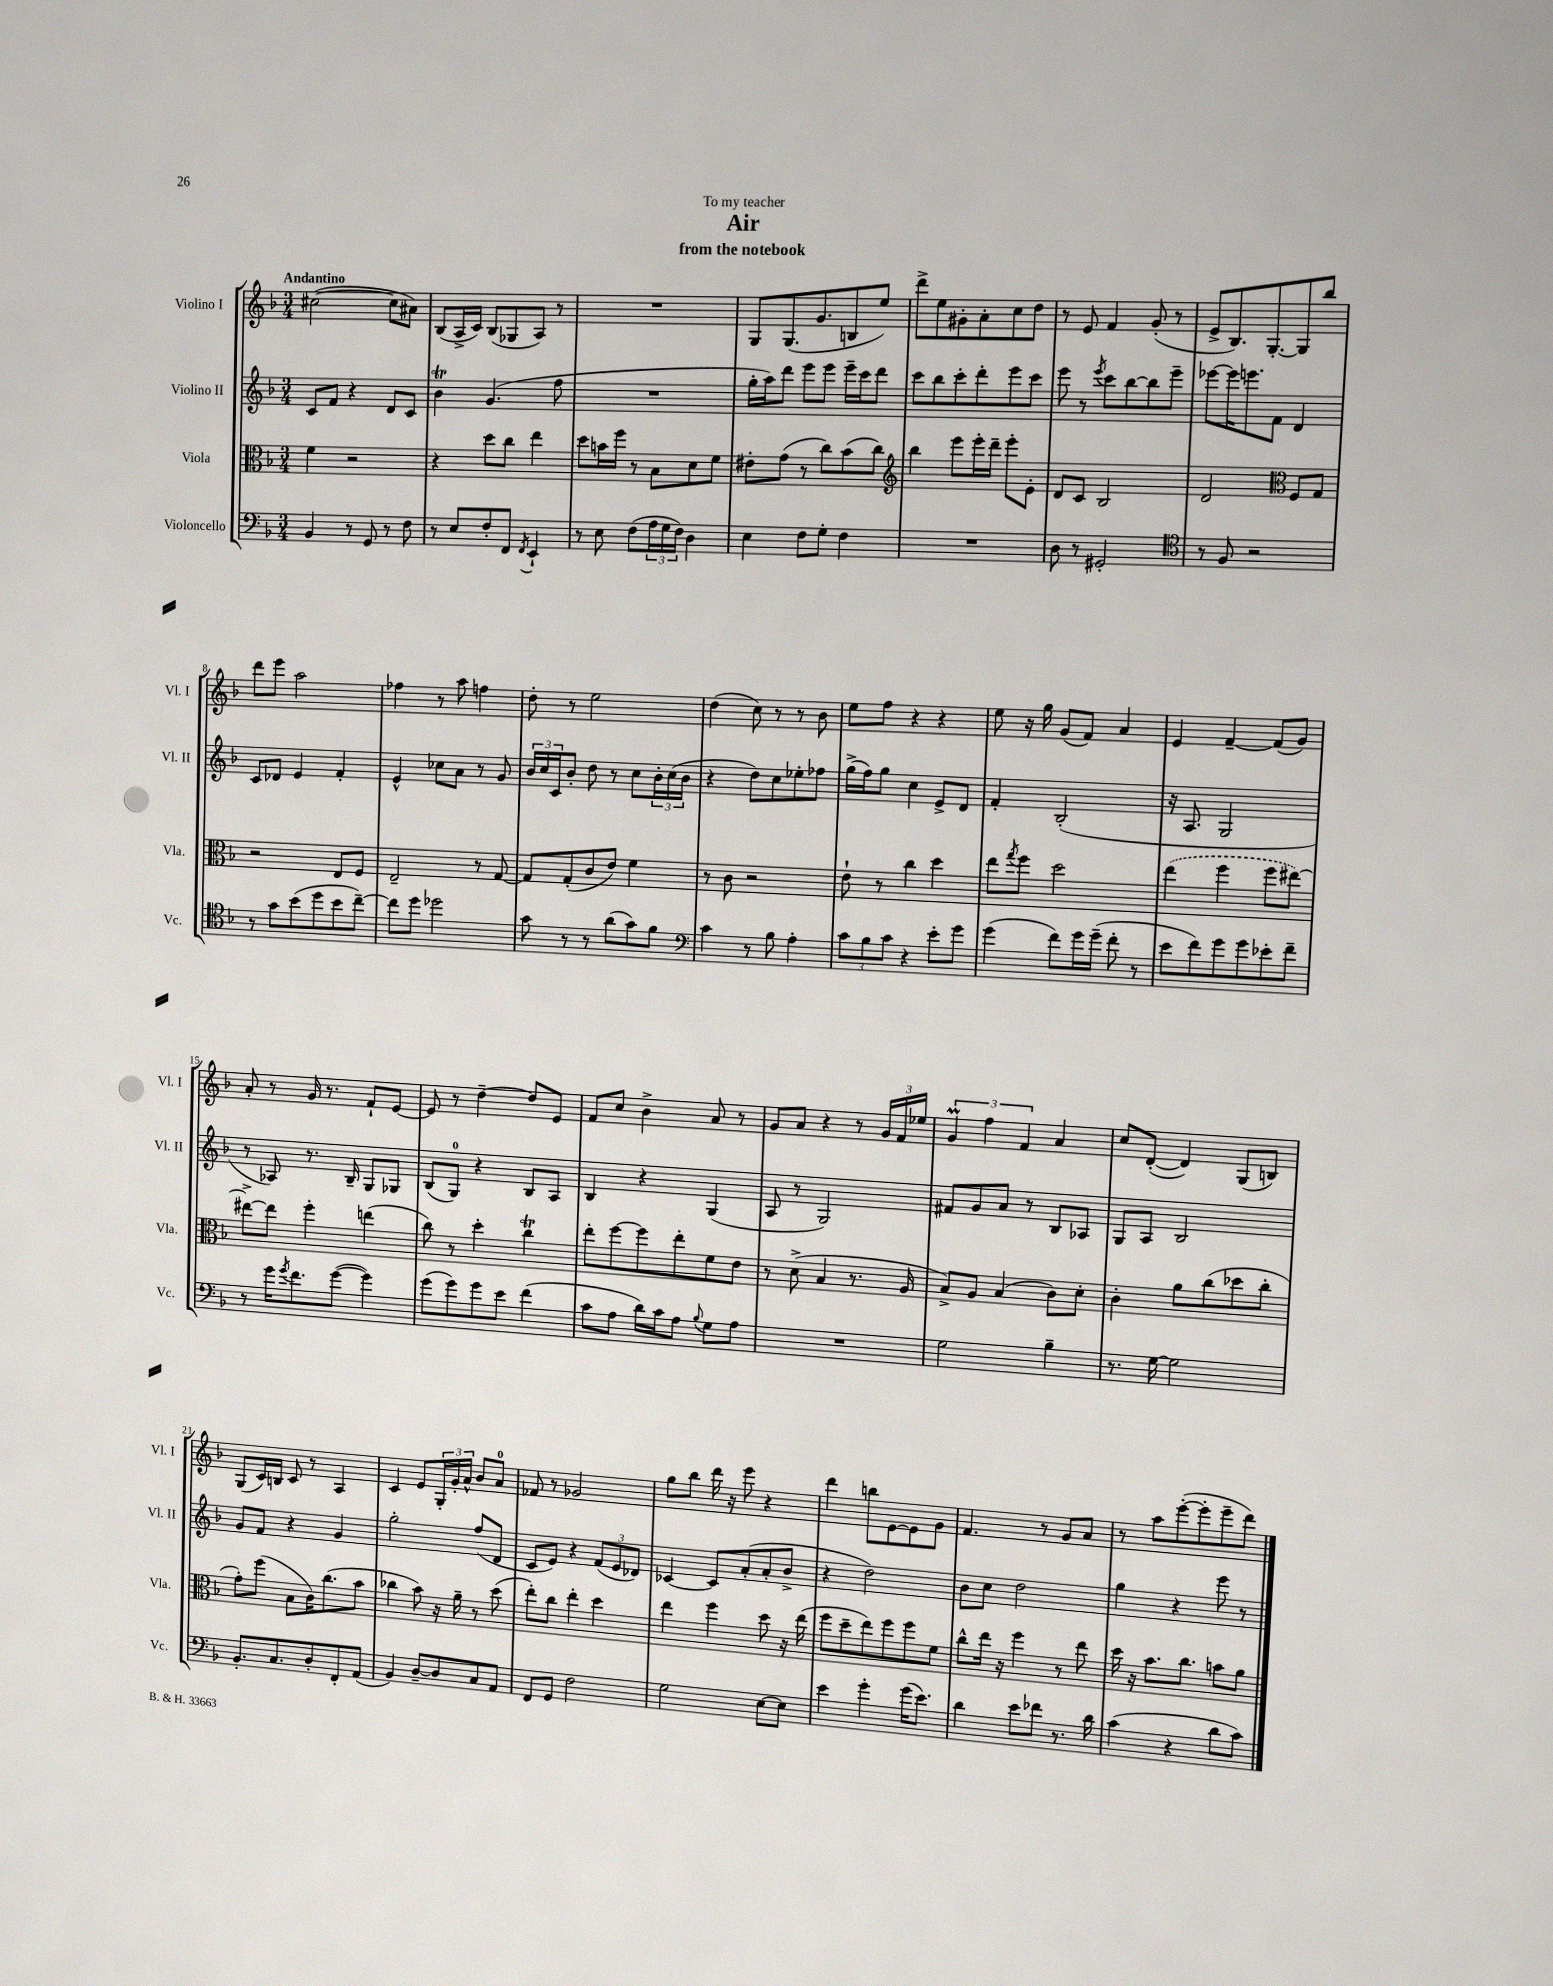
\header { title = "Air" subtitle = "from the notebook" dedication = "To my teacher" }
<<
\new StaffGroup <<
\new Staff = "s0" \with { instrumentName = "Violino I" shortInstrumentName = "Vl. I" } {
    \clef treble \key f \major \numericTimeSignature \time 3/4 \tempo "Andantino"
    cis''2~( cis''8 ais'8) |
    bes8( a16-> c'16) bes8( ges8 a8) r8 |
    R2. |
    g8 g8.( g'8. b8 e''8) |
    d'''8-> e''8 gis'8-. a'8-. c''8 d''8 |
    r8 e'8 f'4 g'8-.( r8 |
    e'8-> bes8.) g8.~-. g8 bes''8 |
    d'''8 e'''8 a''2 |
    fes''4 r8 a''8 f''4 |
    d''8-. r8 e''2 |
    d''4( c''8) r8 r8 bes'8 |
    e''8 f''8 r4 r4 |
    e''8 r16 g''16 g'8( f'8) a'4 |
    e'4 f'4~-- f'8( g'8) |
    a'8-. r8 g'16 r8. f'8-! e'8~ |
    e'8 r8 d''4~-- d''8 e'8 |
    f'8 c''8 bes'4-> a'8 r8 |
    g'8 a'8 r4 r8 \tuplet 3/2 { g'16 f'16 ees''16 } |
    \tuplet 3/2 { g'4\prall f''4 f'4 } a'4 |
    c''8 d'8~-.( d'4) g8( b8) |
    g8( c'16) b16 c'8 r8 a4 |
    c'4 e'8 \tuplet 3/2 { g16-. g'16-. a'16-^ } bes'8 a'8-0 |
    fes'8 r8 ges'2 |
    g''8 bes''8 d'''16 r16 e'''8 r4 |
    d'''4 b''8 e'8~ e'8 g'8 |
    f'4. r8 g'8 a'8 |
    r8 a''8 e'''8~-.( e'''8-. e'''8-- d'''8) \bar "|." |
}
\new Staff = "s1" \with { instrumentName = "Violino II" shortInstrumentName = "Vl. II" } {
    \clef treble \key f \major \numericTimeSignature \time 3/4
    c'8 f'8 r4 d'8 c'8 |
    bes'4\trill g'4.( f''8 |
    R2. |
    g''16-. a''16) d'''8 e'''8 e'''8 e'''16-- c'''16 d'''8 |
    c'''8 bes''8 c'''8-. d'''8-. e'''8 c'''8 |
    e'''8 r8 \acciaccatura { e'''8 } c'''8 bes''8~ bes''8 e'''8-- |
    ees'''8~ ees'''16 e'''8. f'8 d'4 |
    c'8 des'8 e'4 f'4-. |
    e'4-^ ces''8 a'8 r8 g'8 |
    \tuplet 3/2 { bes'16 c''16 c'16 } bes'8-. d''8 r8 c''8 \tuplet 3/2 { bes'16-. c''16( bes'16 } |
    r4 d''8) c''8 ees''8-. fes''8 |
    g''16->( f''16) g''8 c''4 e'8-> d'8 |
    f'4-. bes2-.( |
    r16 a8. g2 |
    r8 aes8) r8. bes16-- g8 ges8 |
    bes8( g8-0) r4 bes8 a8 |
    bes4 r4 g4( |
    a8 r8 g2) |
    fis'8 g'8 a'8 r8 bes8 aes8 |
    g8 a8 bes2 |
    g'8 f'8 r4 g'4 |
    g''2-. f''8( d'8 |
    c'8 e'8) r4 \tuplet 3/2 { f'8( e'8 des'8) } |
    ces'4~ ces'8 a'8-.( a'8-. bes'8-> |
    r4 d''2) |
    bes'8 c''8 d''2 |
    g''4 r4 e'''8 r8 \bar "|." |
}
\new Staff = "s2" \with { instrumentName = "Viola" shortInstrumentName = "Vla." } {
    \clef alto \key f \major \numericTimeSignature \time 3/4
    f'4 r2 |
    r4 d''8 c''8 e''4 |
    d''8 b'16 f''16 r8 bes8 d'8 f'8 |
    eis'8-. g'8( r8 c''8) bes'8( c''8) |
    \clef treble bes''4 e'''8 e'''16-. d'''16-- e'''8-. e'8-. |
    d'8 c'8 bes2 |
    d'2 \clef alto f8 g8 |
    r2 e8 f8 |
    e2-- r8 g8~ |
    g8 g8-.( c'8 e'8) f'4 |
    r8 c'8 r2 |
    e'8-! r8 c''4 d''4 |
    e''8 \acciaccatura { g''8 } f''8 d''2 |
    \once \slurDashed e''4( f''4 f''8 eis''8~) |
    eis''8~-> eis''8 f''4-. e''4( |
    c''8) r8 d''4-. c''4\trill |
    e''8-. f''8~ f''8 e''8-. f'8 e'8 |
    r8 d'8->( bes4 r8. a16 |
    bes8->) a8 bes4( c'8) d'8-. |
    c'4-. a'8 c''8( des''8 c''8-. |
    g'8-.) f''8( bes8 c'16) c''8.( bes'8 |
    ces''4 bes'8) r16 a'16-- r8 d''8( |
    e''8-.) c''8 e''4-. d''4 |
    e''4 f''4 d''8 r16 e''16( |
    f''8 d''8-- e''8) f''8 f''8 f'8 |
    c''8-^ e''16 r16 f''4 r8 e''8 |
    d''16 r16 bes'8. c''8. b'8 a'8 \bar "|." |
}
\new Staff = "s3" \with { instrumentName = "Violoncello" shortInstrumentName = "Vc." } {
    \clef bass \key f \major \numericTimeSignature \time 3/4
    bes,4 r8 g,8 r8 f8 |
    r8 e8 f8-. f,8 \acciaccatura { f,8 } e,4-! |
    r8 e8 f8( \tuplet 3/2 { a16 g16 f16) } d4 |
    e4 f8 g8-. f4 |
    R2. |
    d8 r8 gis,2-. |
    \clef tenor r8 f8 r2 |
    r8 g'8 bes'8( d''8 bes'8 c''8~--) |
    c''8 d''8 des''2 |
    g'8 r8 r8 a'8( g'8) f'8 |
    \clef bass c'4 r8 bes8 a4-. |
    \tuplet 3/2 { c'8 bes8 c'8 } r4 e'8-. g'8 |
    g'4( f'8) g'16 g'16--( f'8-. r8 |
    e'8 f'8) g'8 g'8 ees'8-. f'8-- |
    r8 g'16 \acciaccatura { g'8 } f'8. g'8~( g'4) |
    g'8( g'8) g'8 e'8 f'4( |
    c'8 a8 d'16) c'16 a8 \appoggiatura { bes8 } g8 a8 |
    R2. |
    g2 bes4-- |
    r8. g16~ g2 |
    bes,8.-. c8. d8-. f,8-. a,8( |
    bes,4) d8~-- d8 c8 a,8 |
    f,8 g,8 f2 |
    g2 e8~ e8 |
    e'4 g'4-. g'16( e'8.) |
    d'4 e'8 fes'8 r8. d'16 |
    c'4( r4 d'8 c'8) \bar "|." |
}
>>
>>
